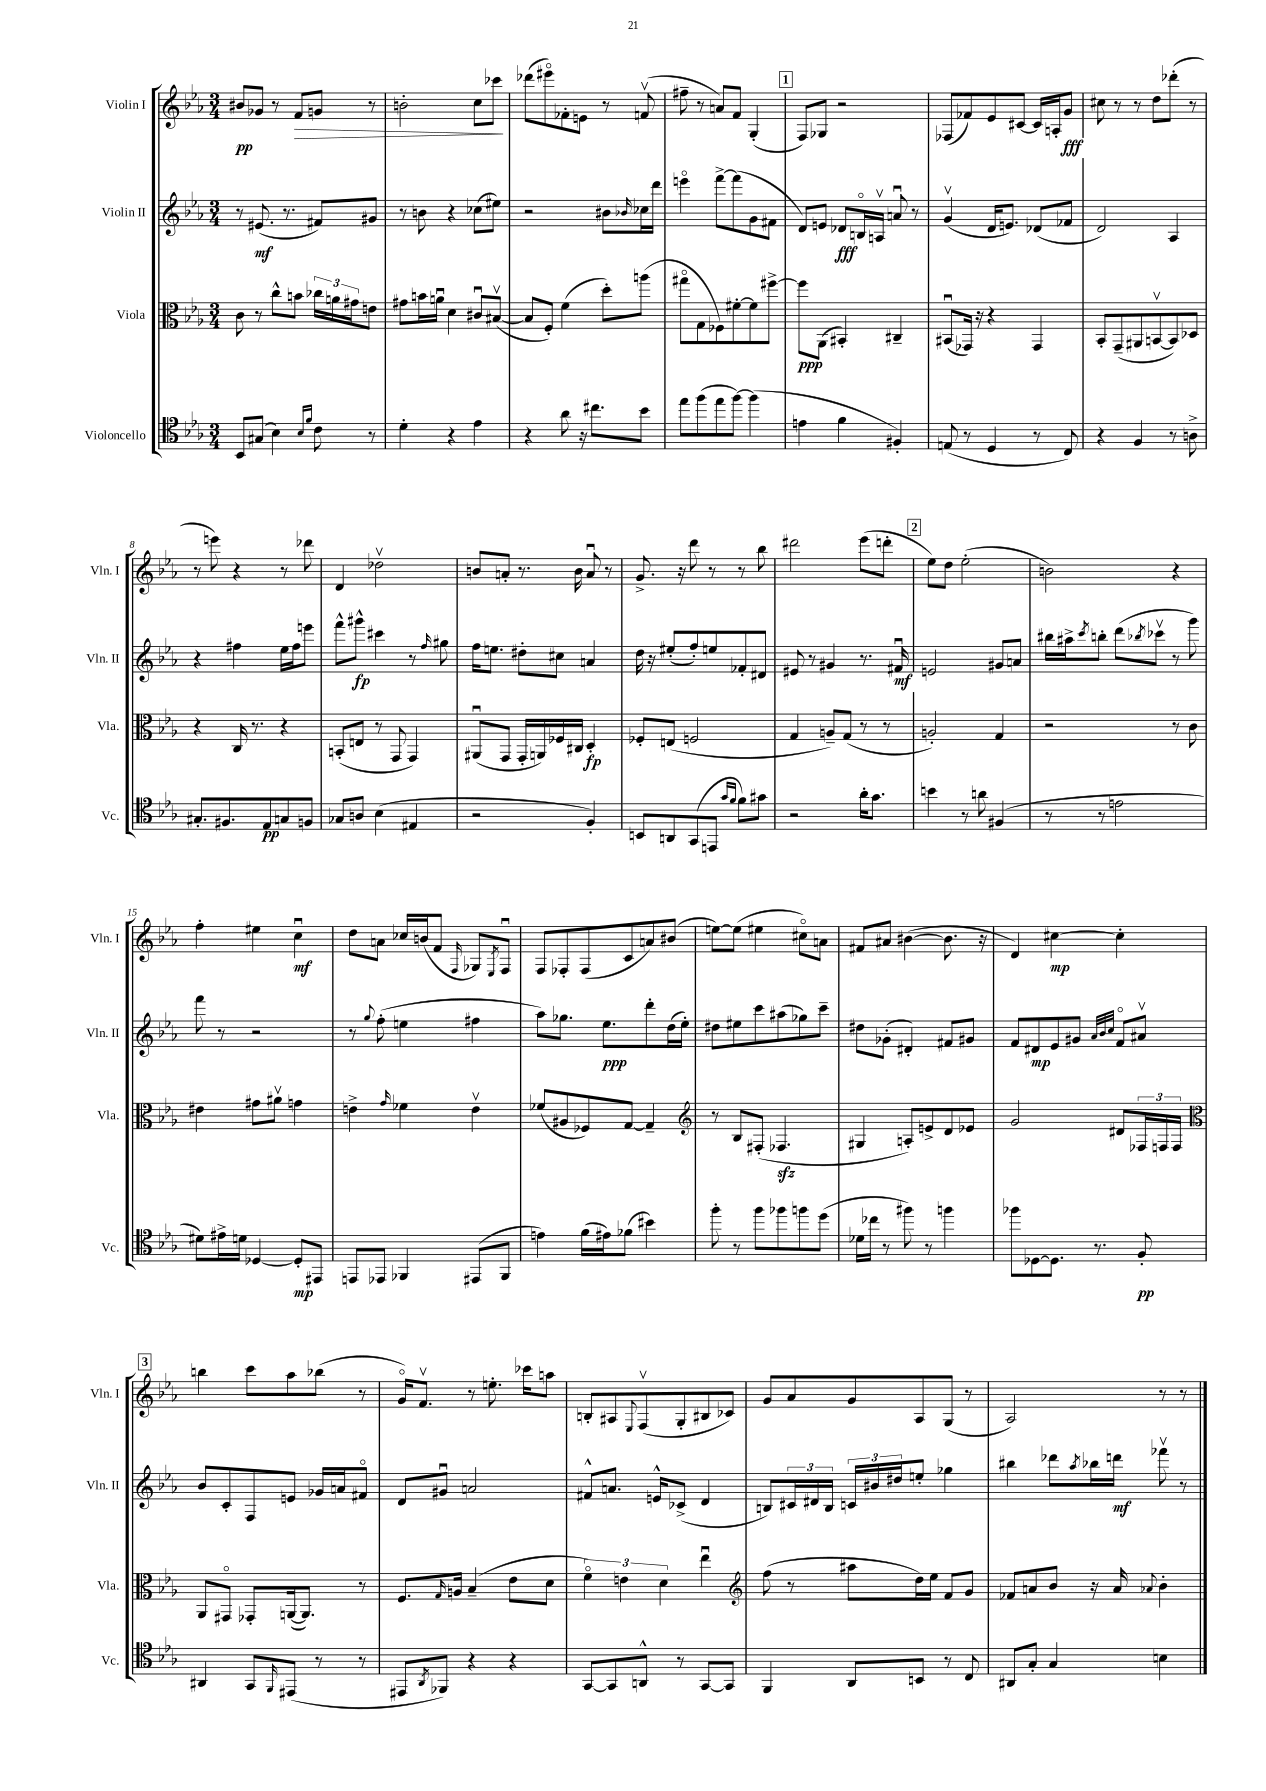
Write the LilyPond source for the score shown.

<<
\new StaffGroup <<
\new Staff = "s0" \with { instrumentName = "Violin I" shortInstrumentName = "Vln. I" } {
    \clef treble \key ees \major \numericTimeSignature \time 3/4
    bis'8\pp ges'8 r8 f'8\> g'8 r8 |
    b'2-. c''8 ces'''8\! |
    des'''8( eis'''8\flageolet) fes'8-. e'8 r8 f'8\upbow( |
    fis''8-- r8 a'8) f'8 g4-.( |
    \mark \markup { \box "1" } f8) ges8 r2 |
    fes8( fes'8) ees'8 cis'8~ cis'16 a16-. g'8\fff |
    cis''8 r8 r8 d''8 des'''8-.( r8 |
    r8 e'''8) r4 r8 des'''8 |
    d'4 des''2\upbow |
    b'8 a'8-. r8. b'16 a'8\downbow r8 |
    g'8.-> r16 d'''8 r8 r8 bes''8 |
    dis'''2 ees'''8( d'''8-. |
    \mark \markup { \box "2" } ees''8) d''8 ees''2-.( |
    b'2) r4 |
    f''4-. eis''4 c''4\downbow\mf |
    d''8 a'8 ces''16 b'16( f'8 \grace { f16 } ges8) \acciaccatura { ees8 } f8\downbow |
    f8 fes8-. fes8( c'8 a'8) bis'8( |
    e''8~) e''8( eis''4 cis''8\flageolet) a'8 |
    fis'8 ais'8 bis'4~( bis'8. r16 |
    d'4) cis''4~\mp cis''4-. |
    \mark \markup { \box "3" } b''4 c'''8 aes''8 bes''8( r8 |
    g'16\flageolet) f'8.\upbow r8 e''8.-. ces'''16 a''8 |
    b8-. ais8 \appoggiatura { ees8 } f8\upbow( g8-. bis8 ces'8) |
    g'8 aes'8 g'8 aes8 g8( r8 |
    aes2) r8 r8 \bar "|." |
}
\new Staff = "s1" \with { instrumentName = "Violin II" shortInstrumentName = "Vln. II" } {
    \clef treble \key ees \major \numericTimeSignature \time 3/4
    r8 eis'8.\mf( r8. fis'8) gis'8 |
    r8 b'8 r4 ces''8( eis''8) |
    r2 bis'8 \grace { bes'16 } ces''16 d'''16 |
    e'''4\flageolet f'''8~-> f'''8( g'8 fis'8 |
    \mark \markup { \box "1" } d'8) e'8 des'8\fff b16\flageolet a16\upbow a'8\downbow r8 |
    g'4\upbow( d'16 e'8.) des'8( fes'8 |
    d'2) aes4 |
    r4 fis''4 ees''16 fis''16 e'''8 |
    f'''8-^ gis'''8-^\fp cis'''4 r8 \grace { f''16 } gis''8 |
    f''16 e''8. dis''8-. cis''8 a'4 |
    d''16 r16 eis''8-.( f''8-.) e''8 fes'8-. dis'8 |
    eis'8 r8 gis'4 r8. fis'16\downbow\mf |
    \mark \markup { \box "2" } e'2 gis'8 a'8 |
    bis''16 ais''16-> \acciaccatura { c'''8 } b''8-. d'''8( \acciaccatura { bes''8 } ces'''8\upbow r8 g'''8) |
    f'''8 r8 r2 |
    r8 \appoggiatura { g''8 } f''8-.( e''4 fis''4 |
    aes''8) ges''8. ees''8.\ppp d'''8-. d''16( ees''16-.) |
    dis''8 eis''8 c'''8 ais''8( ges''8) c'''8-- |
    dis''8 ges'8-.( dis'4-.) fis'8 gis'8 |
    f'8 dis'8\mp ees'8 gis'8 \grace { aes'32 bes'32 c''32 } f'8\flageolet ais'8\upbow |
    \mark \markup { \box "3" } bes'8 c'8-. f8 e'8 ges'16 a'16 fis'8\flageolet |
    d'8 gis'8\downbow a'2 |
    fis'8-^ a'8. e'16-^ ces'8->( d'4 |
    b8) \tuplet 3/2 { cis'16 dis'16 b16 } \tuplet 3/2 { c'16 bis'16 dis''16 } e''8-. ges''4 |
    bis''4 des'''8 \acciaccatura { aes''8 } bes''16 d'''16\mf fes'''8\upbow r8 \bar "|." |
}
\new Staff = "s2" \with { instrumentName = "Viola" shortInstrumentName = "Vla." } {
    \clef alto \key ees \major \numericTimeSignature \time 3/4
    c'8 r8 c''8-^ b'8 \tuplet 3/2 { ces''16 a'16 gis'16 } e'8 |
    gis'8 b'16 a'16\downbow d'4 cis'8\downbow bis8~\upbow( |
    bis8 f8-.) f'4( d''8-.) a''8( |
    gis''8\flageolet g8 fes8) fis'8~-. fis'8 fis''8~-> |
    \mark \markup { \box "1" } fis''8\ppp aes,8( bis,4-.) cis4-- |
    bis,8\downbow( ges,16) r16 r4 ges,4 |
    bes,8-. g,8--( ais,8 b,8~\upbow b,8) des8 |
    r4 c16 r8. r4 |
    b,8-.( e8 r8 g,8 g,4) |
    ais,8\downbow( g,8 g,16-. a,16) fes16 cis16 d4-.\fp |
    fes8-. e8( f2 |
    g4 a8--) g8( r8 r8 |
    \mark \markup { \box "2" } a2-.) g4 |
    r2 r8 c'8 |
    eis'4 gis'8 ais'8\upbow g'4 |
    e'4-> \grace { g'16 } fes'4 e'4\upbow |
    fes'8( ais8 fes8) g8~ g4-- |
    \clef treble r8 bes8 fis8-.( fes4.\sfz |
    gis4 a8-.) e'8-> d'8 ees'8 |
    g'2 dis'8 \tuplet 3/2 { fes16 f16 f16 } |
    \mark \markup { \box "3" } \clef alto aes,8 gis,8\flageolet ges,8-. a,16~( a,8.) r8 |
    f8. \grace { g16 } a16 bes4--( ees'8 d'8 |
    \tuplet 3/2 { f'4\flageolet) e'4 d'4 } ees''4\downbow |
    \clef treble f''8( r8 ais''8 d''16) ees''16 f'8 g'8 |
    fes'8 a'8 bes'8 r16 a'16 \appoggiatura { aes'8 } bes'4-. \bar "|." |
}
\new Staff = "s3" \with { instrumentName = "Violoncello" shortInstrumentName = "Vc." } {
    \clef tenor \key ees \major \numericTimeSignature \time 3/4
    bes,8 gis8( bes4) \grace { bes16 f'16 } c'8 r8 |
    d'4-. r4 ees'4 |
    r4 aes'8 r16 cis''8. bes'8 |
    ees''8 f''8( ees''8 f''8~) f''4( |
    \mark \markup { \box "1" } e'4 f'4 fis4-.) |
    e8( r8 d4 r8 c8) |
    r4 f4 r8 a8-> |
    gis8.-. fis8. ees8\pp g8 f8 |
    ges8 a8 bes4( eis4 |
    r2 f4-.) |
    b,8 a,8 g,8( e,8 \grace { g'16 f'16 } f'8) gis'8 |
    r2 aes'16-. g'8. |
    \mark \markup { \box "2" } b'4 r8 a'8 fis4( |
    r8 r8 e'2 |
    dis'8) eis'16-> d'16 des4~ des8-.\mp eis,8 |
    e,8 ees,8 fes,4 eis,8( fes,8 |
    e'4) f'16( eis'16) fes'8( bis'4) |
    f''8-. r8 f''8 fes''8 f''8 d''8( |
    des'16 ces''16 r8 fis''8) r8 f''4 |
    fes''8 des8~ des8. r8. f8-.\pp |
    \mark \markup { \box "3" } ais,4 g,8 \grace { f,16 } eis,8( r8 r8 |
    eis,8 \acciaccatura { aes,8 } fes,8) r4 r4 |
    g,8~ g,8 a,8-^ r8 g,8~ g,8 |
    f,4 aes,8 b,8 r8 c8 |
    ais,8 g8-. g4 b4 \bar "|." |
}
>>
>>
